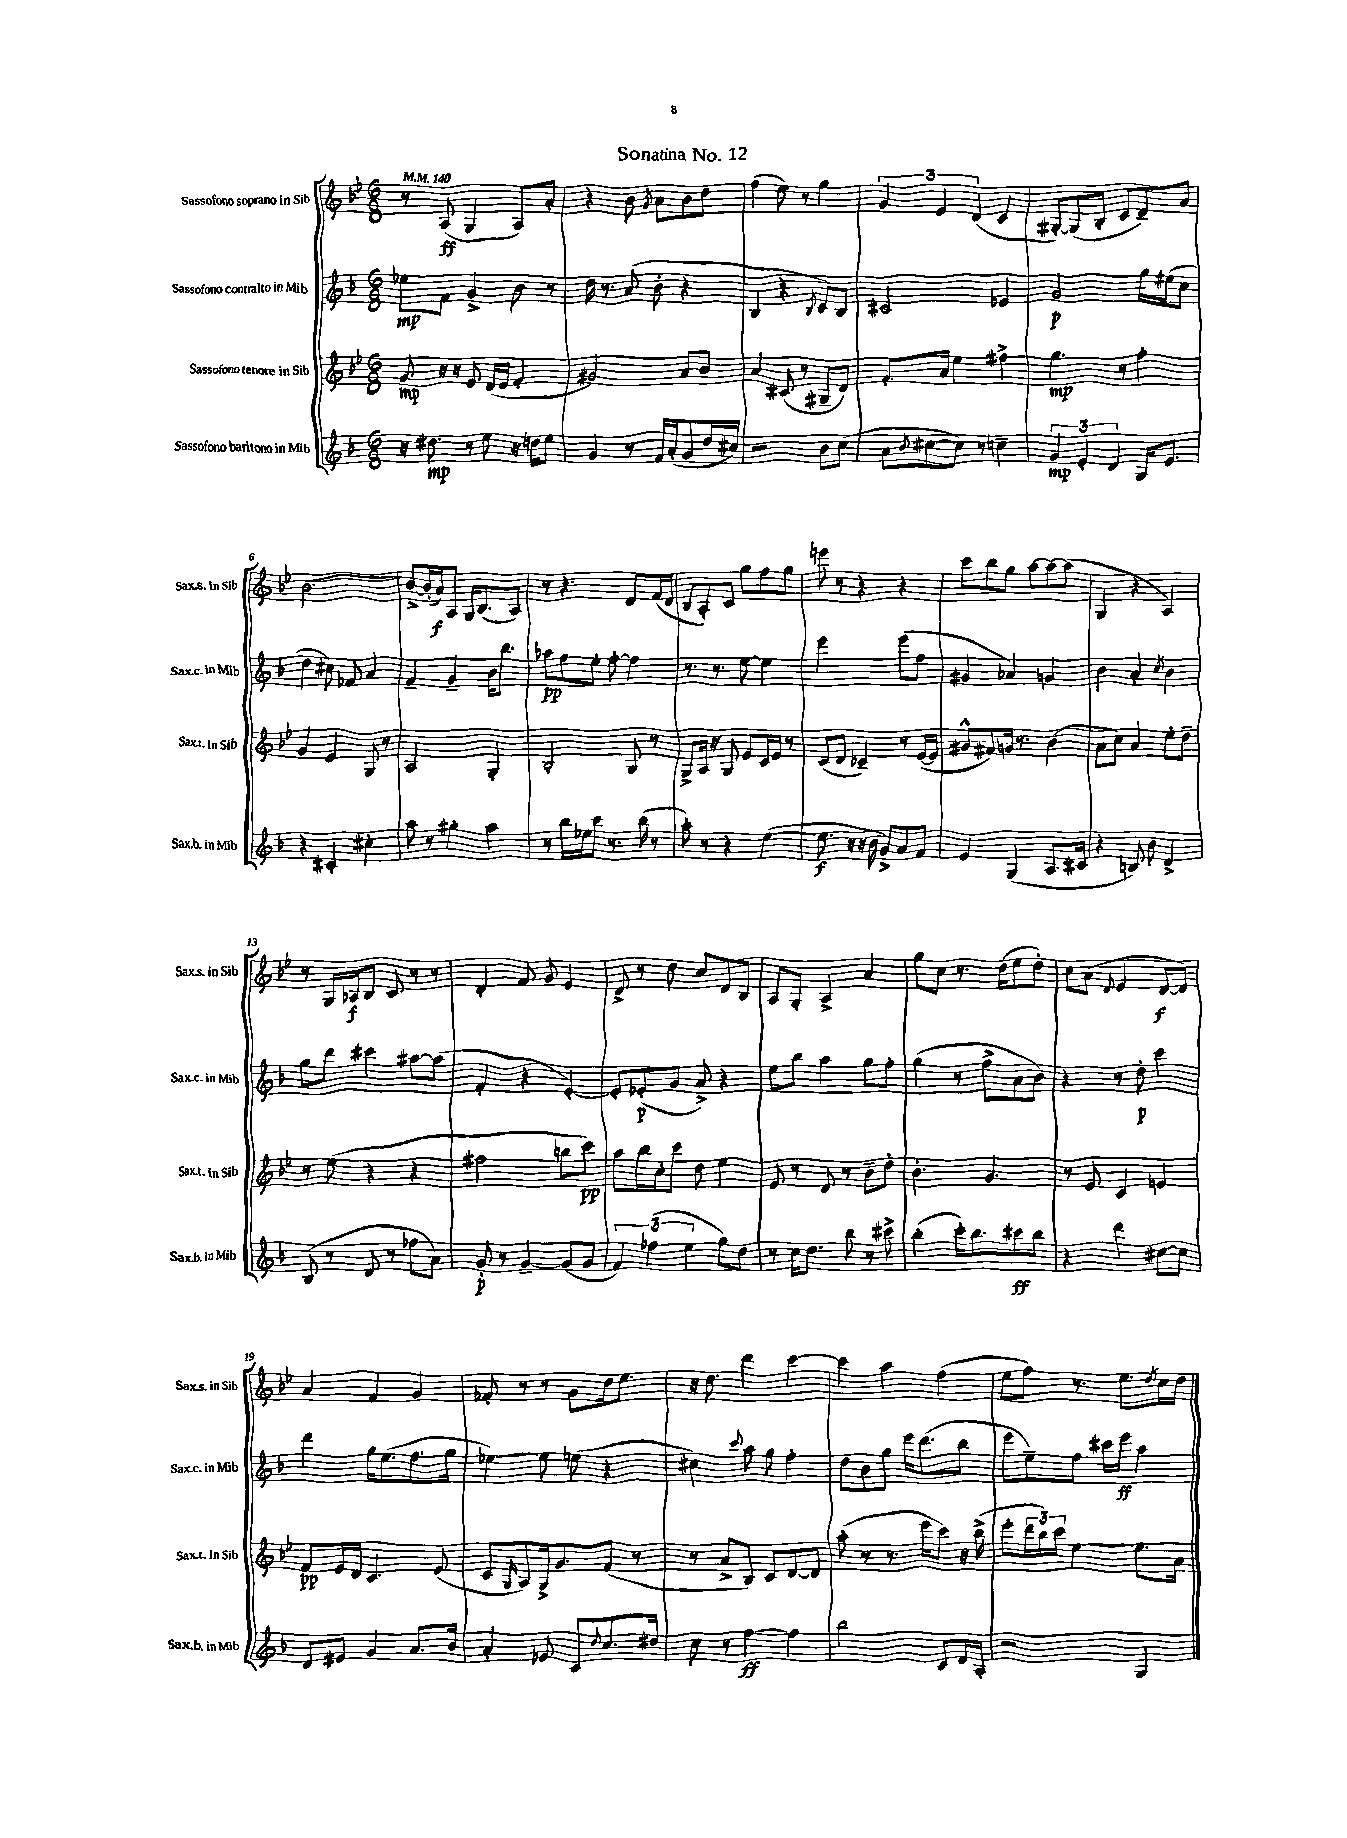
\header { title = "Sonatina No. 12" }
<<
\new StaffGroup <<
\new Staff = "s0" \with { instrumentName = "Sassofono soprano in Sib" shortInstrumentName = "Sax.s. in Sib" } {
    \clef treble \key bes \major \numericTimeSignature \time 6/8 \tempo 4 = 140
    r8 a8\ff( g4 a8) a'8-. |
    r4 bes'8 \acciaccatura { g'8 } a'8 bes'8 d''8 |
    f''4( ees''8) r8 g''4 |
    \tuplet 3/2 { g'4 ees'4 d'4( } c'4 |
    gis8~-.) gis8( bes8-. c'8 d'8--) a'8 |
    bes'2.~ |
    bes'8~-> bes'16-.( a'16\f) a8 g16 bes8.( a8) |
    r8 r4. d'8 f'16( d'16 |
    bes8 a8-.) c'8 g''8 f''8 g''8 |
    e'''8 r8 r4 r4 |
    c'''8 bes''8 g''8 a''8~ a''8~ a''8( |
    g4 r4 a4) |
    r8 g16 aes16\f bes8 c'8 r8 r8 |
    d'4-. f'8 g'8 ees'4 |
    d'8-> r8 d''8 c''8 d'8 bes8 |
    a8 g8-. a4-> a'4 |
    g''8 c''8 r8. d''16( ees''8 d''8-.) |
    c''8 a'8( \appoggiatura { d'8 } ees'4 d'8~\f d'8) |
    a'4 f'4 g'4 |
    fes'8-. r8 r8 g'8 d''16 ees''8. |
    r16 d''8. d'''4 c'''4~ |
    c'''4 a''4 f''4( |
    ees''8 f''8) r8. ees''8. \acciaccatura { d''8 } c''16 d''16 \bar "|." |
}
\new Staff = "s1" \with { instrumentName = "Sassofono contralto in Mib" shortInstrumentName = "Sax.c. in Mib" } {
    \clef treble \key f \major \numericTimeSignature \time 6/8
    ees''8\mp f'8 g'4-> bes'8 r8 |
    d''16 r8. a'8( bes'8-. r4 |
    bes4 r4 \acciaccatura { bes8 } c'8) bes8 |
    cis'2 ees'4 |
    g'2\p g''16 eis''16( c''8 |
    d''4 cis''8) fes'8 a'4 |
    f'4-- g'4-- bes'16 bes''8. |
    aes''8\pp f''8 e''8-. f''8~-. f''4 |
    r8. r8. e''8~ e''4 |
    e'''2 e'''8( f''8 |
    gis'4 aes'4) g'4 |
    bes'4 a'4-. \acciaccatura { c''8 } bes'4 |
    g''8 d'''8 cis'''4 ais''8~ ais''8( |
    f'4-. r4 e'4~-.) |
    e'8-. ees'8-.\p( g'8 a'8->) r4 |
    e''8 bes''8 a''4 g''8 f''8-. |
    g''4( r8 f''8-> a'8 bes'8) |
    r4 r8 d''8-.\p c'''4 |
    d'''4 g''16 e''8.( f''8. g''16 |
    ees''4~) ees''8 e''8( r4 |
    cis''4) \appoggiatura { c'''8 } a''8 g''8 f''4-. |
    d''8 bes'8 g''8 e'''16 d'''8.( bes''8 |
    e'''8 e''8--) f''8 cis'''16 e'''16\ff a''4 \bar "|." |
}
\new Staff = "s2" \with { instrumentName = "Sassofono tenore in Sib" shortInstrumentName = "Sax.t. in Sib" } {
    \clef treble \key bes \major \numericTimeSignature \time 6/8
    g'8\mp r16 r16 ees'8 d'16( ees'16 f'4-. |
    gis'2) a'8 bes'8 |
    a'4 cis'8( r8 gis8-- d'8) |
    f'8.-. a'16 ees''4 fis''4-> |
    g''4.\mp r8 f''4-. |
    g'4 ees'4 g8 r8 |
    a2 g4-. |
    bes2-. g8 r8 |
    g8-> a16 r16 g8 ees'8 c'16 ees'16 r8 |
    c'8( d'8 ces'4--) r8 ees'16~( ees'16 |
    gis'8-^ fis'8) g'16 r8. bes'4( |
    a'8 c''8) a'4 ees''8-. d''8-- |
    r8 ees''8( r4 r4 |
    fis''2 b''8 c'''8\pp) |
    a''8 bes''16 c''16-. c'''8 d''8 ees''4 |
    ees'8 r8 d'8 r8 bes'8-- d''8-. |
    bes'4.-. g'4. |
    r8 ees'8 c'4 e'4 |
    f'8\pp ees'16 d'16 c'4. ees'8( |
    c'8 \grace { g16 } a8) g16-> g'8. f'8( r8 |
    r8 a'8-> bes8) c'8 d'8~ d'8 |
    a''8-.( r8 r8. ees'''16 c'''8) r16 bes''16->( |
    ees'''8-. \tuplet 3/2 { d'''16 bes''16) c'''16 } ees''4~ ees''8. a'16 \bar "|." |
}
\new Staff = "s3" \with { instrumentName = "Sassofono baritono in Mib" shortInstrumentName = "Sax.b. in Mib" } {
    \clef treble \key f \major \numericTimeSignature \time 6/8
    r16 dis''8.\mp r8 e''8 r16 d''16 e''8 |
    g'4 r8 f'16 a'16-.( g'8 d''16 cis''16) |
    r2 bes'8 c''8( |
    a'8 \acciaccatura { bes'8 } cis''8~ cis''8) r8 c''4-- |
    \tuplet 3/2 { g'4\mp e'4-. d'4 } g16 e'8. |
    r4 cis'4-. cis''4-. |
    a''8 r8 gis''4-. a''4 |
    r8 bes''16 ees''16 c'''8 r8. bes''16( r8 |
    a''8-.) r8 r4 e''4~( |
    e''8.\f r16 r16 bes'16 g'8->) a'8 f'8 |
    e'4 g4( a8. cis'16 |
    r4 b8) bes'8 d'4-> |
    bes8( r8 d'8 r8 fes''8 a'8) |
    g'8-.\p r8 g'4~-- g'8( g'8 |
    \tuplet 3/2 { f'4) fes''4( e''4 } g''8) d''8 |
    r8 c''16 d''8. bes''8 r8 cis'''8-> |
    bes''4-.( c'''16-.) bes''8. cis'''8\ff bes''8 |
    r4 d'''4 cis''8~ cis''8 |
    d'8 eis'8 g'4 a'8. bes'16 |
    a'4-. ees'8 c'8 \appoggiatura { d''8 } c''8. dis''16 |
    c''8 r8 f''4~\ff f''4 |
    bes''2 c'8 d'16 a16-. |
    r2 g4 \bar "|." |
}
>>
>>
